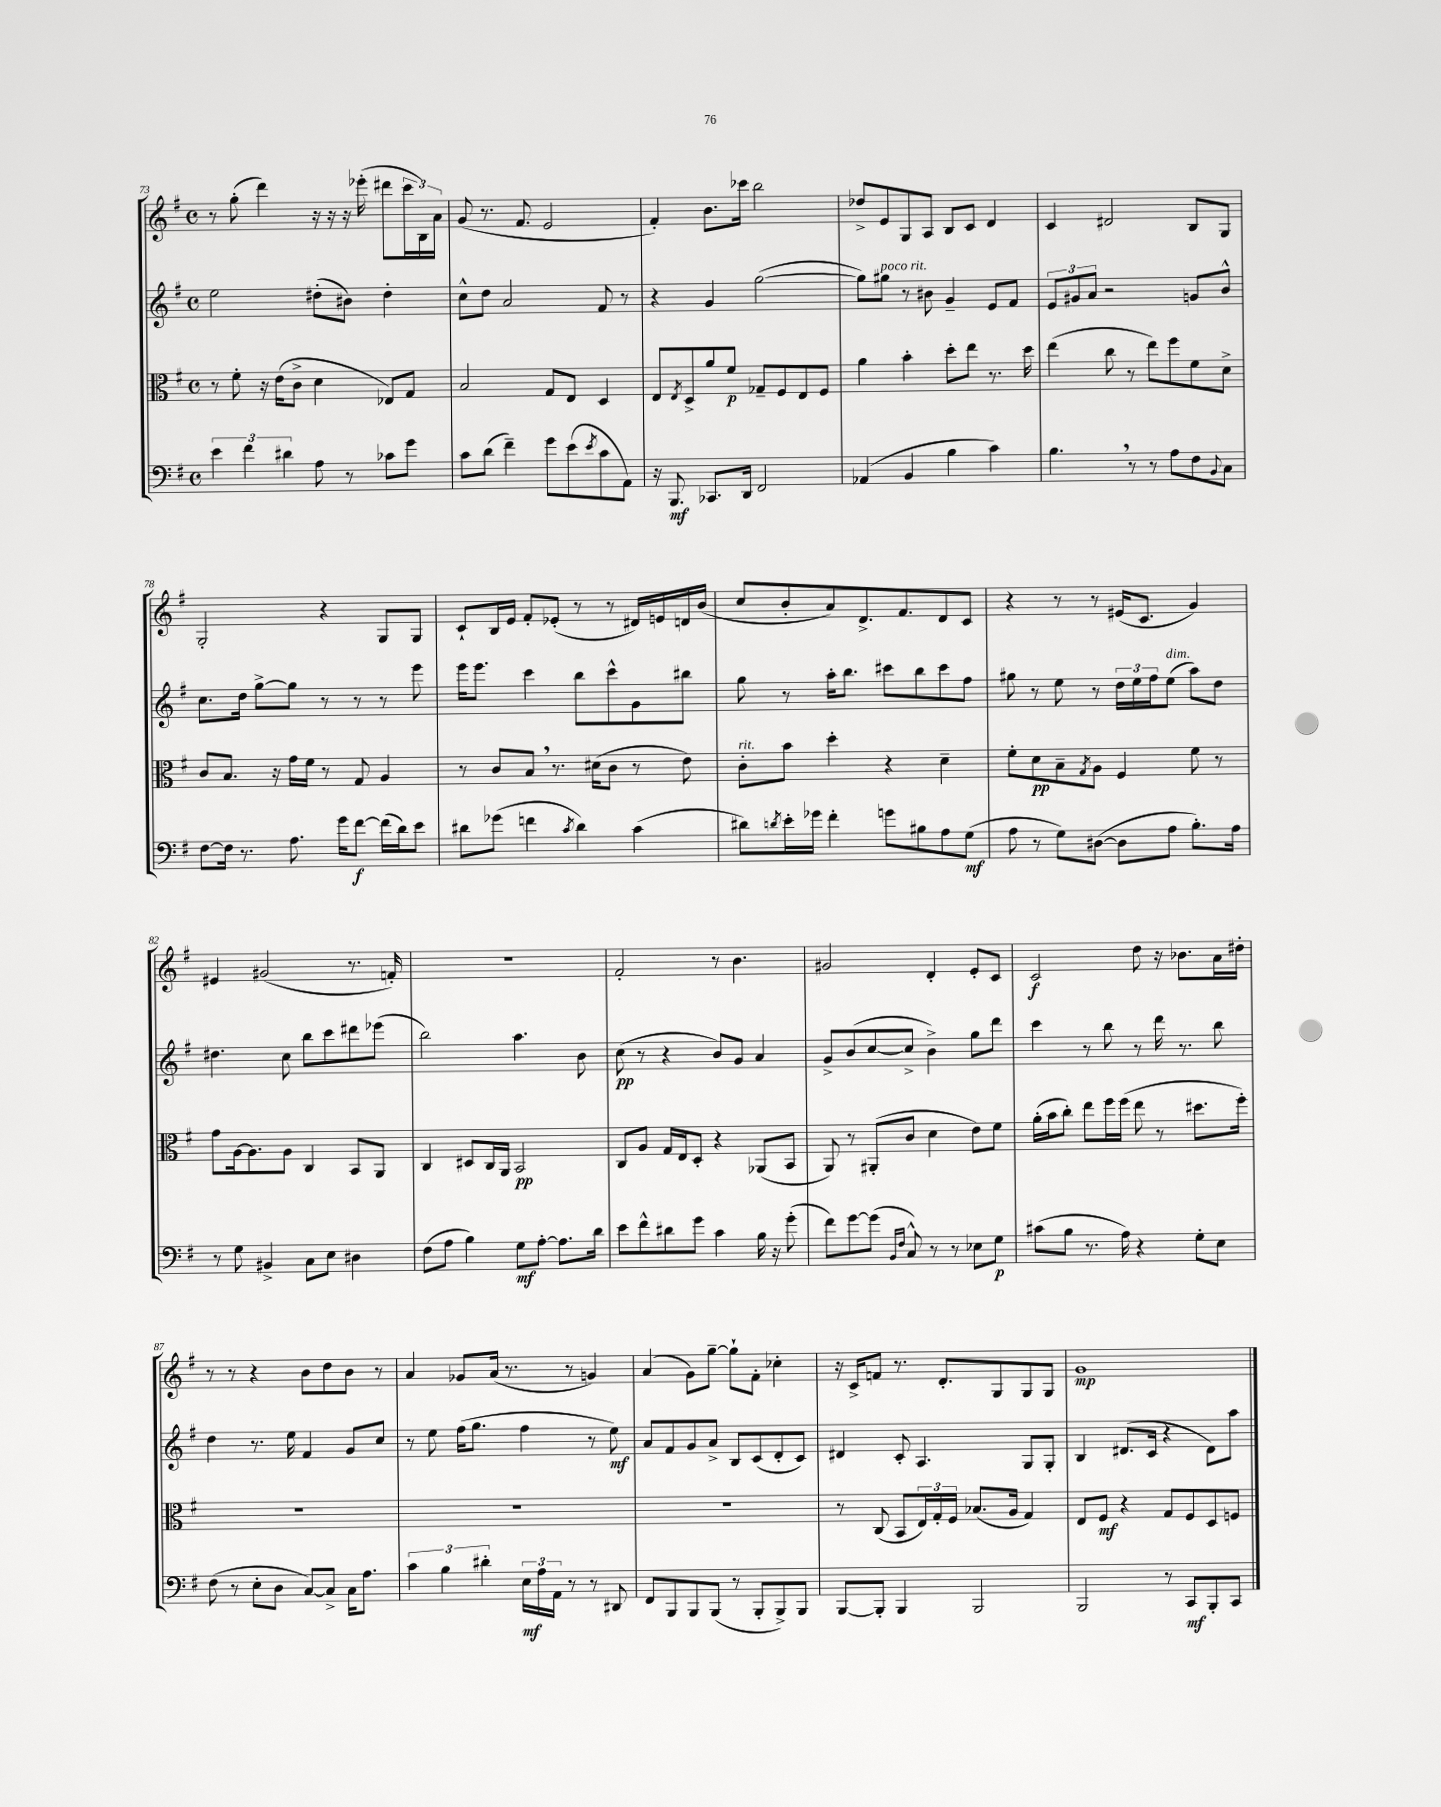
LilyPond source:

<<
\new StaffGroup <<
\new Staff = "s0" {
    \clef treble \key g \major \defaultTimeSignature \time 4/4
    r8 g''8-.( d'''4) r16 r16 r16 ees'''16-.( dis'''8 \tuplet 3/2 { c'''16 b16) a'16 } |
    g'8( r8. fis'8. e'2 |
    fis'4-.) b'8. ces'''16 b''2 |
    des''8-> e'8 g8 a8 b8 c'8 d'4 |
    c'4 dis'2 b8 g8 |
    g2-. r4 g8 g8 |
    c'8-! b16 e'16 fis'8-. ees'8-.( r8 r8 dis'16) e'16 d'16 b'16( |
    c''8 b'8-. a'8) d'8.-> fis'8. d'8 c'8 |
    r4 r8 r8 eis'16( c'8. g'4) |
    eis'4 gis'2( r8. f'16-.) |
    R1 |
    fis'2-. r8 b'4. |
    gis'2 d'4-. e'8-. c'8 |
    c'2\f d''8 r16 bes'8. a'16 dis''16-. |
    r8 r8 r4 b'8 d''8 b'8 r8 |
    a'4 ges'8 a'16( r8. r8 g'4) |
    a'4( g'8) g''8~-- g''8-! fis'8-. ces''4-. |
    r16 c'16-> f'8 r8. d'8.-. g8 g8 g8 |
    g'1\mp \bar "|." |
}
\new Staff = "s1" {
    \clef treble \key g \major \defaultTimeSignature \time 4/4
    e''2 dis''8-.( bis'8) dis''4-. |
    c''8-^ d''8 a'2 fis'8 r8 |
    r4 g'4 g''2~( |
    g''8) gis''8^\markup { \italic "poco rit." } r8 bis'8 g'4-- e'8 fis'8 |
    \tuplet 3/2 { e'8 gis'8 a'8 } r2 g'8 b'8-^ |
    c''8. d''16 g''8~-> g''8 r8 r8 r8 e'''8 |
    e'''16 e'''8. c'''4 b''8 c'''8-^ g'8 bis''8 |
    g''8 r8 a''16-. b''8. cis'''8 b''8 cis'''8 fis''8 |
    gis''8 r8 e''8 r8 \tuplet 3/2 { d''16 e''16 fis''16 } e''8^\markup { \italic "dim." }( a''8) d''8 |
    dis''4. c''8 b''8 c'''8 dis'''8 ees'''8( |
    b''2) a''4. b'8 |
    c''8\pp( r8 r4 b'8) g'8 a'4 |
    g'8-> b'8( c''8~ c''8-> b'4->) g''8 d'''8 |
    c'''4 r8 b''8 r8 d'''16 r8. b''8 |
    d''4 r8. e''16 fis'4 g'8 c''8 |
    r8 e''8 fis''16( g''8. fis''4 r8 e''8\mf) |
    a'8 fis'8 g'8 a'8-> b8 c'8( d'8-. c'8) |
    dis'4 c'8-. a4. g8 g8-. |
    b4 dis'8.( c'16 r4 dis'8) a''8 \bar "|." |
}
\new Staff = "s2" {
    \clef alto \key g \major \defaultTimeSignature \time 4/4
    r8 fis'8-. r16 e'16( c'8-> d'4 ees8) g8 |
    b2 g8 e8 d4 |
    e8 \acciaccatura { e8 } d8-> a'8 fis'8\p ges8-- fis8 e8 fis8 |
    a'4 b'4-. d''8-. e''8 r8. d''16 |
    e''4( c''8 r8 e''8) fis''8 fis'8 d'8-> |
    c'8 b8. r16 g'16 fis'16 r8 g8 a4 |
    r8 c'8 b8 \breathe r8. dis'16( c'8 r8 e'8) |
    c'8-.^\markup { \italic "rit." } b'8 d''4-. r4 d'4-- |
    fis'8-. d'8\pp b8-- \acciaccatura { g8 } a8 fis4 fis'8 r8 |
    g'8 a16~ a8. a8 c4 b,8 a,8 |
    c4 dis8 c16 a,16 b,2\pp |
    c8 a8 g16 e16 d8-. r4 aes,8( b,8 |
    a,8) r8 ais,8-.( c'8 d'4 e'8) fis'8 |
    a'16-.( b'16 c''8-.) e''8 fis''16 fis''16( e''8 r8 dis''8. fis''16-.) |
    R1 |
    R1 |
    R1 |
    r8 c8( b,8 \tuplet 3/2 { e16) g16-. fis16 } bes8.( a16 g4) |
    e8 fis8\mf r4 g8 fis8 d8 f8 \bar "|." |
}
\new Staff = "s3" {
    \clef bass \key g \major \defaultTimeSignature \time 4/4
    \tuplet 3/2 { e'4 fis'4 dis'4 } a8 r8 ces'8 g'8 |
    c'8 d'8( fis'4--) g'8 e'8( \acciaccatura { e'8 } c'8 a,8) |
    r16 b,,8.\mf ces,8. d,16 fis,2 |
    aes,4( b,4 b4 c'4) |
    b4. \breathe r8 r8 a8 fis8 \appoggiatura { b,8 } c8 |
    fis8~ fis16 r8. a8. g'16 fis'8~\f fis'16( d'16) e'8 |
    dis'8 ges'8( f'4 \acciaccatura { c'8 } dis'4) c'4( |
    dis'8) \acciaccatura { d'8 } e'16-. ges'16 fis'4-. g'8 bis8 a8 g8\mf( |
    a8 r8 g8) dis8~( dis8 a8 b8.-.) a16 |
    r8 g8 bis,4-> c8 e8 dis4 |
    fis8( a8 b4) g8\mf a8~-. a8. d'16 |
    e'8 fis'8-^ dis'8 g'8 c'4 b16 r16 g'8-.( |
    fis'8) g'8~ g'8( \grace { b,16 fis16 } c8-^) r8 r8 ees8 g8\p |
    cis'8( b8 r8. a16) r4 g8-. e8 |
    fis8( r8 e8-. d8 c8~) c8-> c16 a8. |
    \tuplet 3/2 { c'4 b4 dis'4-. } \tuplet 3/2 { e16\mf a16 a,16 } r8 r8 dis,8 |
    fis,8 b,,8 b,,8 b,,8( r8 b,,8-. b,,8->) b,,8 |
    b,,8~ b,,8-. b,,4 b,,2 |
    b,,2 r8 c,8\mf b,,8-. c,8 \bar "|." |
}
>>
>>
\layout { \context { \Score currentBarNumber = #73 } }
